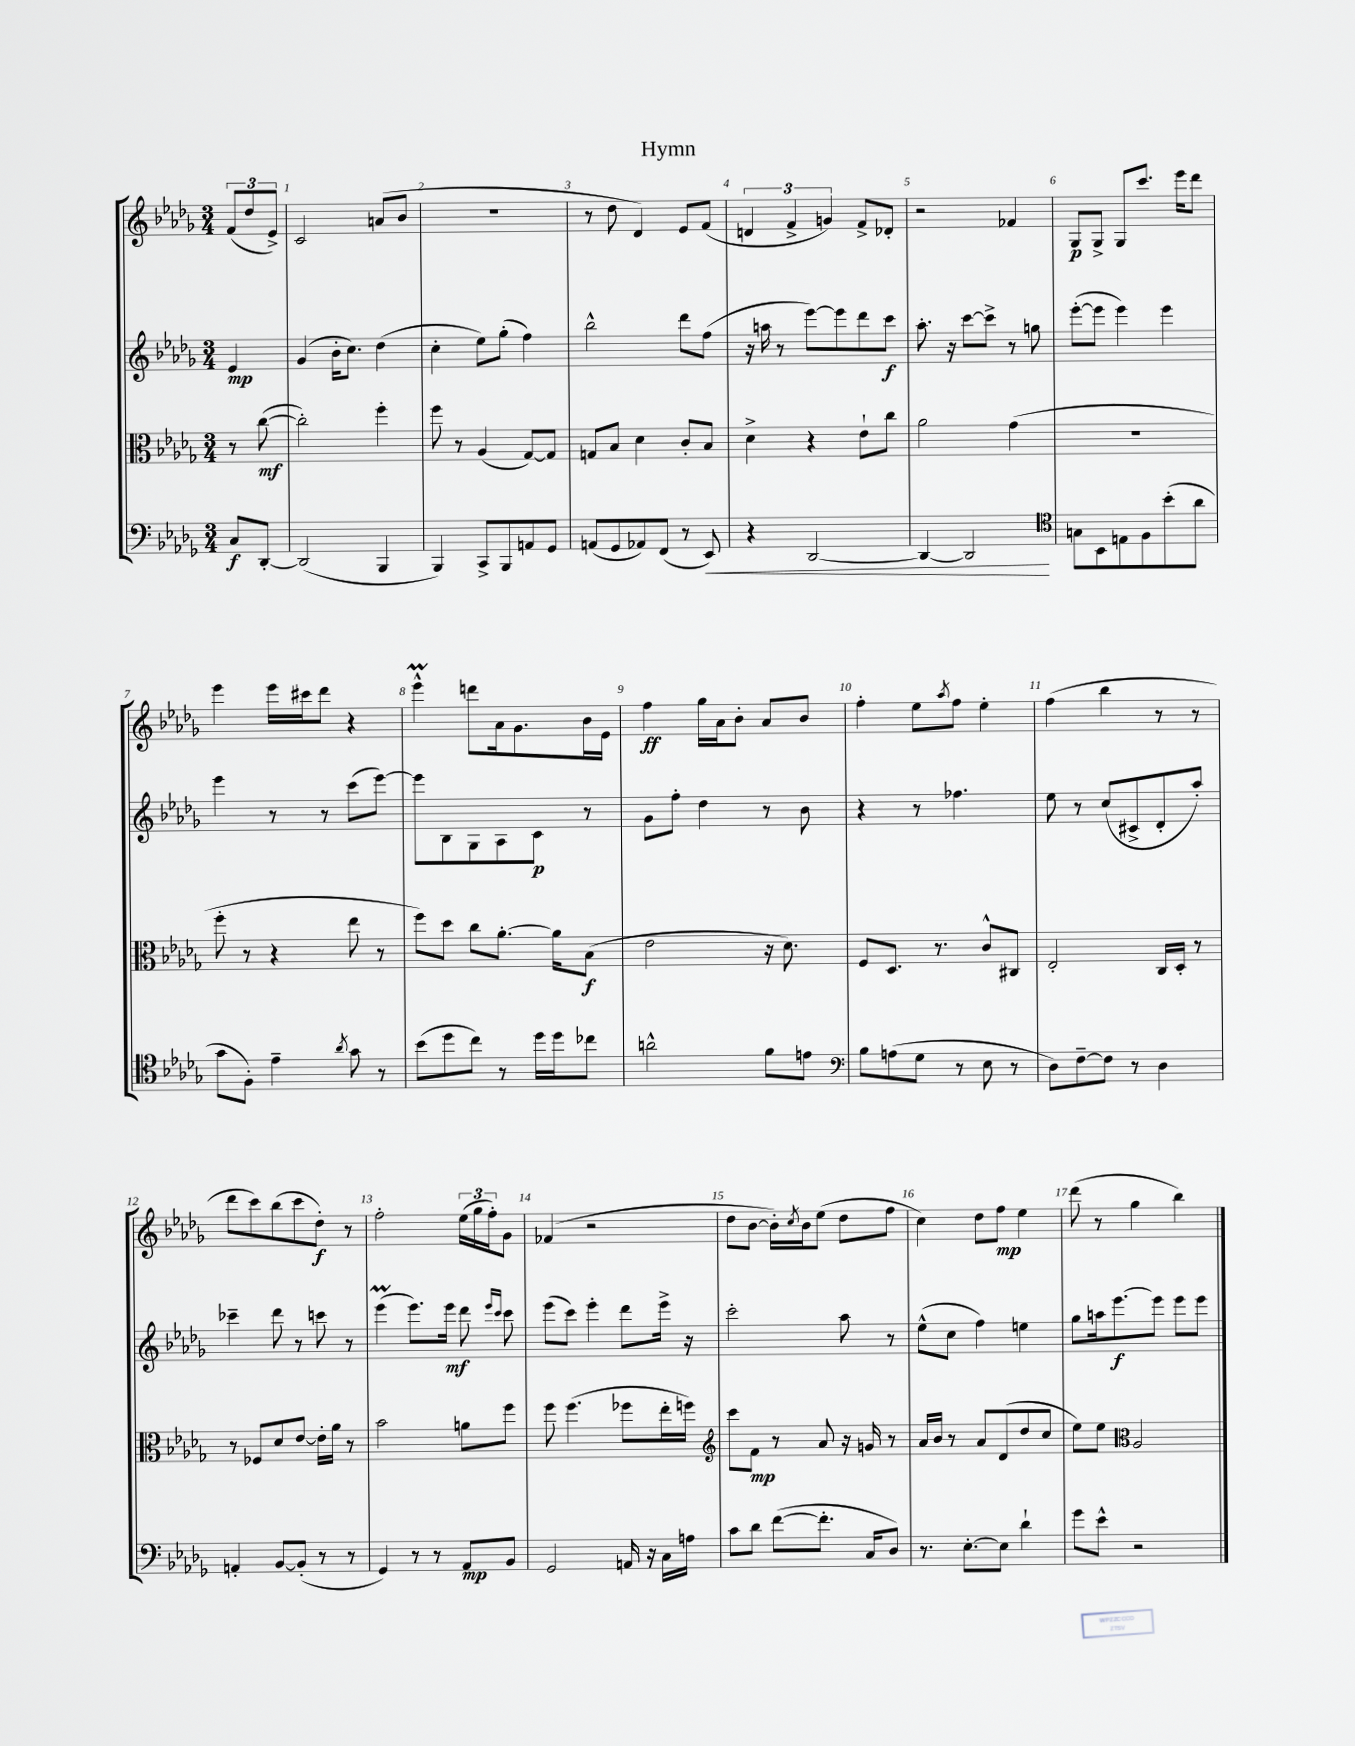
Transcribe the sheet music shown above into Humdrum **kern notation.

**kern	**kern	**kern	**kern
*staff4	*staff3	*staff2	*staff1
*clefF4	*clefC3	*clefG2	*clefG2
*k[b-e-a-d-g-]	*k[b-e-a-d-g-]	*k[b-e-a-d-g-]	*k[b-e-a-d-g-]
*M3/4	*M3/4	*M3/4	*M3/4
8C	8r	4e-	(12f
.	.	.	12dd-
[8DD-'	([8cc	.	.
.	.	.	12e-^)
=	=	=	=
(2DD-]	2cc'])	(4g-	2c
.	.	16b-'	.
.	.	8.cc)	.
4BBB-	4ff'	(4dd-	(8a
.	.	.	8b-
=	=	=	=
4BBB-)	8ff	4cc'	2.r
.	8r	.	.
8CC^	(4A-	8ee-)	.
8BBB-	.	(8gg-'	.
8AA	[8G-)	4ff)	.
8GG-	8G-]	.	.
=	=	=	=
(8AA	8G	2bb-^^	8r
8GG-	8B-	.	8dd-
8AA-)	4d-	.	4d-)
(8FF	.	.	.
8r	8c'	8ddd-	8e-
8EE-)	8B-	(8ff	(8f
=	=	=	=
4r	4d-^	16r	6d
.	.	16aa	.
.	.	8r	.
.	.	.	6f^
[2DD-	4r	[8eee-)	.
.	.	.	6g)
.	.	8eee-]	.
.	8e-`	8ddd-	8f^
.	8cc	8ccc	8d-'
=	=	=	=
4DD-_	2a-	8.aa-'	2r
.	.	16r	.
2DD-]	.	[8ccc	.
.	.	8ccc^]	.
.	(4g-	8r	4f-
.	.	8gg	.
=	=	=	=
*clefC4	*	*	*
8G	2.r	([8eee-'	8G-
8BB-	.	8eee-]	8G-^
8E	.	4eee-)	8G-
8F	.	.	8.ccc
(8b-'	.	4eee-	.
.	.	.	16eee-
8a-	.	.	8ddd-
=	=	=	=
8g-	8ff'	4eee-	4eee-
8F')	8r	.	.
4e-~	4r	8r	16eee-
.	.	.	16ccc#
.	.	8r	8ddd-
8qa-	.	.	.
8g-	8ee-	(8ccc	4r
8r	8r	[8eee-)	.
=	=	=	=
(8b-	8ff)	8eee-]	4eee-^^
8dd-	8dd-	8B-	.
8cc)	8cc	8G-	8ddd
8r	[8.a-'	8A-	16a-
.	.	.	8.g-
16dd-	.	8c	.
16dd-	16a-]	.	.
8cc-	(8B-	8r	16b-
.	.	.	16e-
=	=	=	=
2a^^	2e-	8g-	4ff
.	.	8ff'	.
.	.	4dd-	16gg-
.	.	.	16a-
.	.	.	8b-'
8f	16r	8r	8a-
.	8.d-)	.	.
8e	.	8b-	8b-
=	=	=	=
*clefF4	*	*	*
8B-	8F	4r	4ff'
(8A	8.D-	.	.
8G-	.	8r	8ee-
.	8.r	.	.
.	.	.	8qaa-
8r	.	4.ff-	8ff
8E-	8c^^	.	4ee-'
8r	8C#	.	.
=	=	=	=
8D-)	2E-'	8ee-	(4ff
[8F~	.	8r	.
8F]	.	(8cc	4bb-
8r	.	8c#^	.
4D-	16C	8d-'	8r
.	16D-'	.	.
.	8r	8aa-')	8r
=	=	=	=
4AA'	8r	4ccc-~	8ddd-
.	8F-	.	8ccc)
[8BB-	8d-	8ddd-	(8bb-
(8BB-']	[8e-	8r	8ccc
8r	16e-']	8ccc	8dd-')
.	16a-	.	.
8r	8r	8r	8r
=	=	=	=
4GG-)	2b-	(4eee-	2ff'
8r	.	8.eee-)	.
8r	.	.	.
.	.	16eee-	.
8AA-	8a	8ddd-	(24ee-
.	.	.	24gg-
.	.	.	24ff')
.	.	16qqeee-	.
.	.	16qqccc	.
8BB-	8ff	8ccc	8g-
=	=	=	=
2GG-	8ff	(8eee-	(4f-
.	(4.ff	8ccc)	.
.	.	4eee-'	2r
16AA	8ff-	8ddd-	.
16r	.	.	.
16C	16ee-'	16eee-^	.
16A	16ff)	16r	.
=	=	=	=
*	*clefG2	*	*
8c	8ccc	2ccc'	8dd-
8d-	8f	.	[8b-
([8f	8r	.	16b-'])
.	.	.	8qcc
.	.	.	16b-
8.f']	8a-	.	(8ee-
.	16r	8aa-	8dd-
16C	16g	.	.
8D-)	8r	8r	8ff
=	=	=	=
8.r	16a-	(8ee-^^	4cc)
.	16b-	.	.
.	8r	8cc	.
[8.E-'	.	.	.
.	8a-	4ff)	8dd-
8E-]	(8d-	.	8ff
4d-`	8dd-	4ee	4ee-
.	8cc	.	.
=	=	=	=
8g-	8ee-)	8gg-	(8ddd-
8e-^^	8ee-	16aa	8r
.	.	[8.eee-	.
*	*clefC3	*	*
2r	2A-	.	4gg-
.	.	8eee-]	.
.	.	8eee-	4bb-)
.	.	8eee-	.
==	==	==	==
*-	*-	*-	*-
